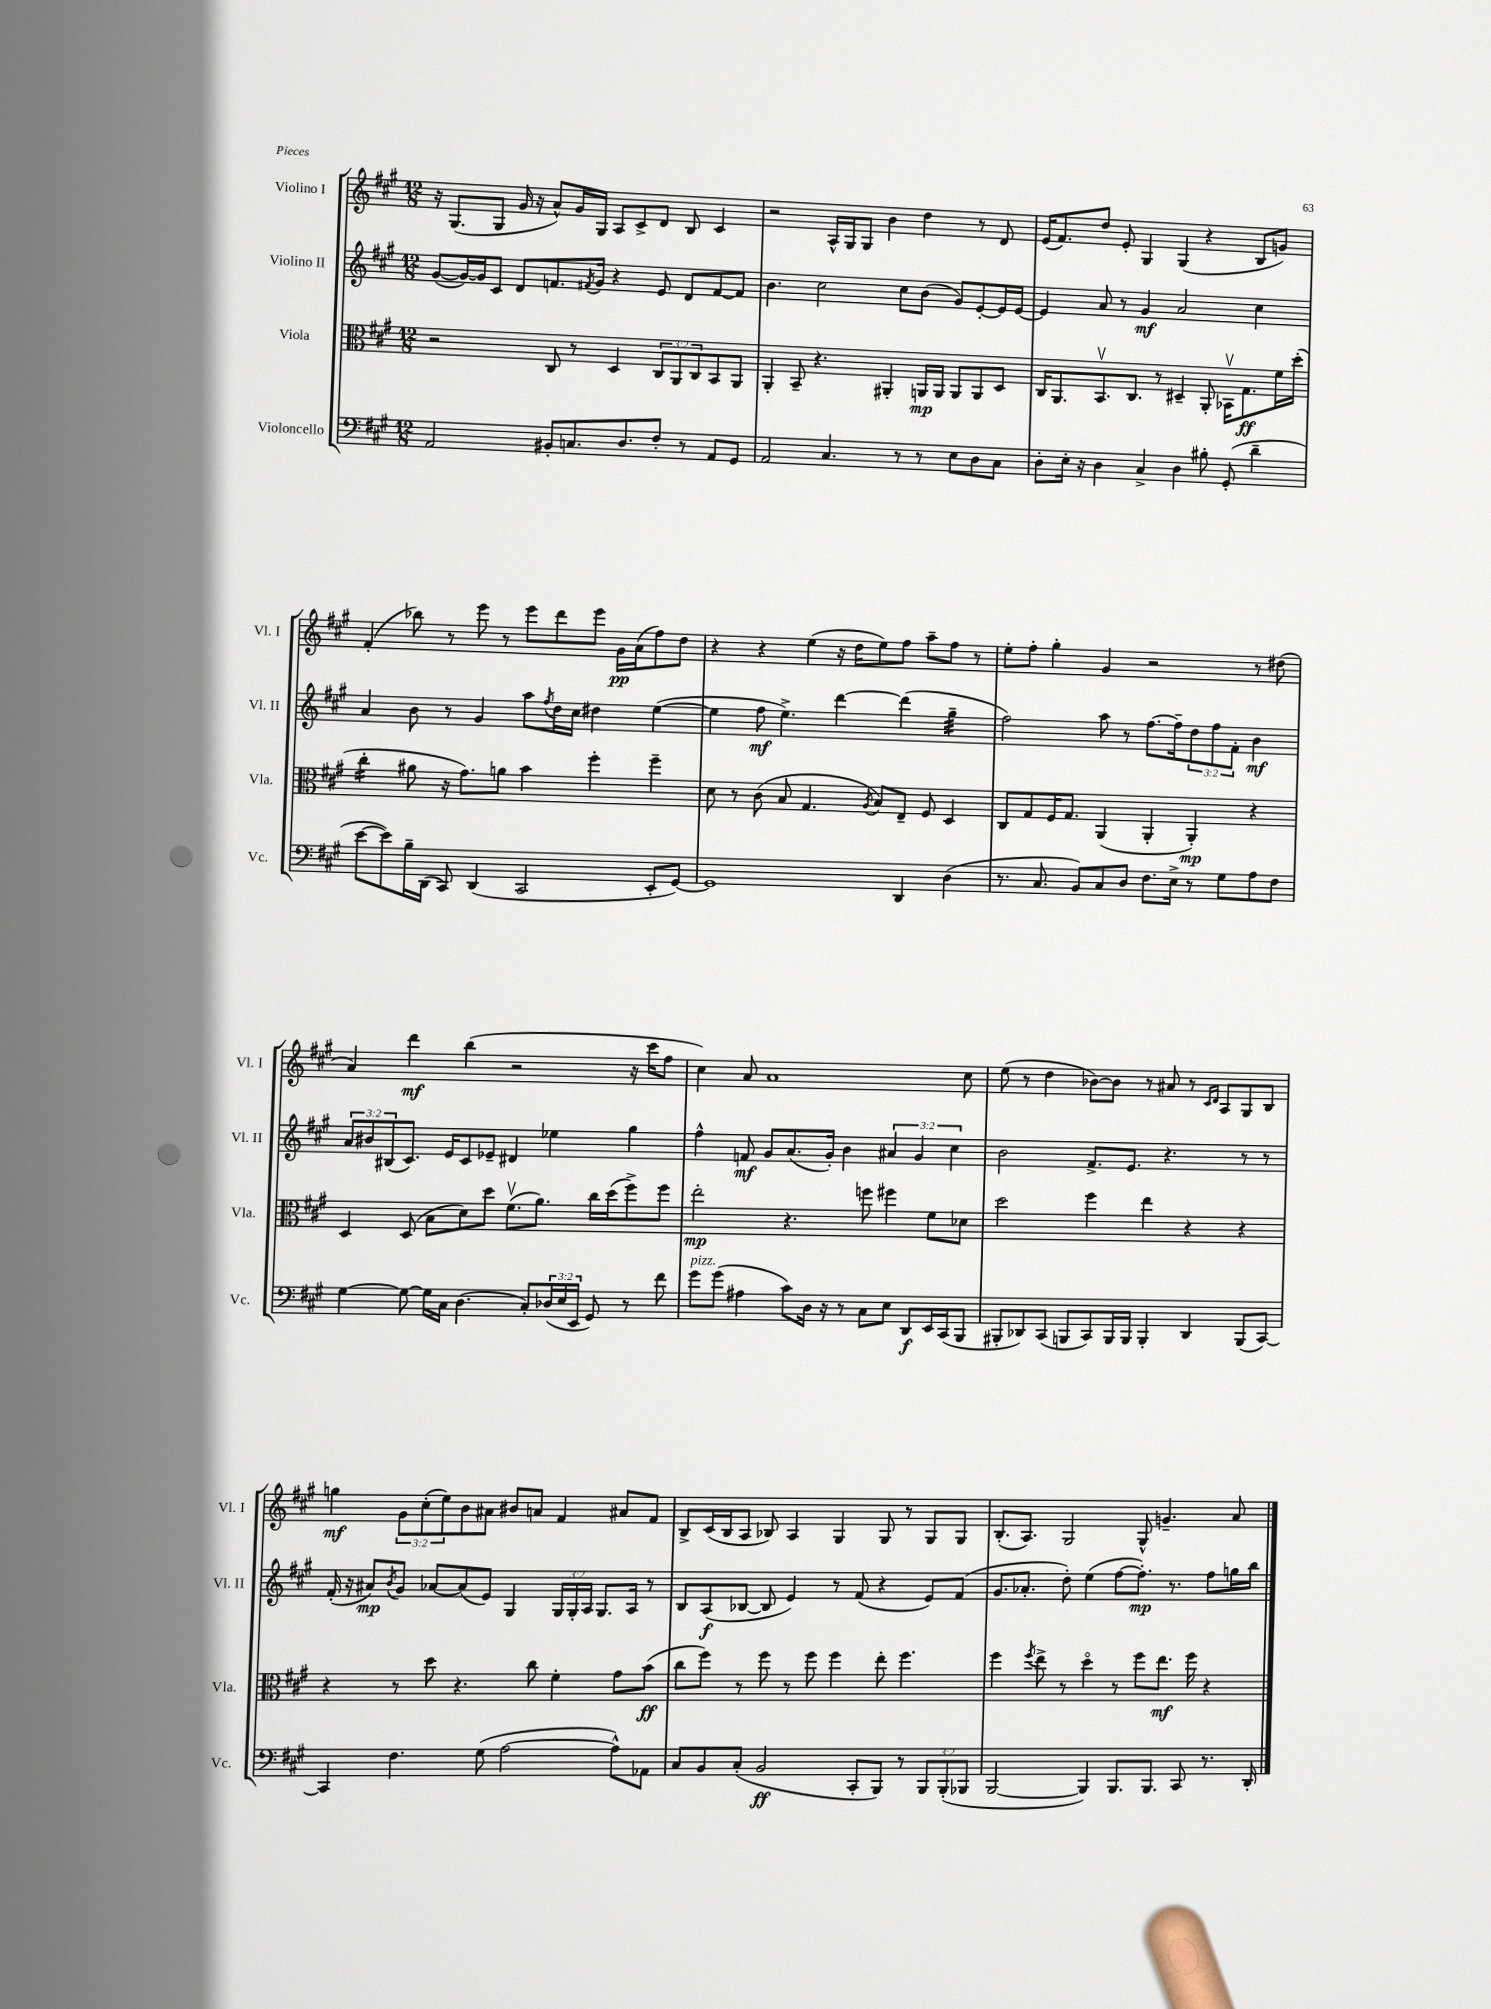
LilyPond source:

<<
\new StaffGroup <<
\new Staff = "s0" \with { instrumentName = "Violino I" shortInstrumentName = "Vl. I" } {
    \clef treble \key a \major \numericTimeSignature \time 12/8 \override Staff.TupletNumber.text = #tuplet-number::calc-fraction-text
    r16 gis8.( gis8 gis'16 r16 a'8-^) gis'16 gis16 a8 cis'8-> d'8 b8 cis'4 |
    r2 a16-^ gis16 gis8 b'4 d''4 r8 d'8 |
    e'16( fis'8.) d''8 e'8-. gis4 gis4( r4 b8 g'8) |
    fis'4-.( bes''8) r8 e'''8 r8 e'''8 d'''8 e'''8 gis'16\pp a'16( fis''8) d''8 |
    r4 r4 e''4( r16 d''16 e''8) fis''8 a''8-- fis''8 r8 |
    e''8-. fis''8-. gis''4-. gis'4 r2 r8 dis''8( |
    a'4) d'''4\mf b''4( r2 r16 cis'''16 fis''8 |
    cis''4) a'8 a'1 cis''8 |
    e''8( r8 d''4 bes'8~) bes'8 r8 ais'8 r8 \grace { cis'16 d'16 } a8 gis8 b8 |
    g''4\mf \tuplet 3/2 { gis'8 cis''8-.( e''8) } b'8 ais'8 bis'8 a'8 fis'4 ais'8 fis'8 |
    b8-> cis'16( b16 a8 bes8) a4 gis4 gis8 r8 gis8 gis8 |
    b8.-.( a8.) gis2 gis8-^ g'4.-- a'8 \bar "|." |
}
\new Staff = "s1" \with { instrumentName = "Violino II" shortInstrumentName = "Vl. II" } {
    \clef treble \key a \major \numericTimeSignature \time 12/8 \override Staff.TupletNumber.text = #tuplet-number::calc-fraction-text
    gis'8~( gis'16~) gis'16 cis'8 d'8 f'8. \acciaccatura { fis'8 } gis'16 r4 e'8 d'8 fis'8~ fis'8 |
    b'4. cis''2 cis''8 b'8( gis'8) e'8~-. e'16 e'16~ |
    e'4 a'8 r8 gis'4\mf a'2 cis''4 |
    a'4 b'8 r8 gis'4 a''8 \acciaccatura { fis''8 } d''16 cis''16 dis''4 e''4~( |
    e''4 fis''8\mf e''4.->) d'''4~ d'''4( gis''4:32-- |
    fis''2) a''8 r8 fis''8.~ fis''16-- \tuplet 3/2 { d''8 fis''8 fis'8-. } b'4\mf |
    \tuplet 3/2 { a'8 bis'8 bis8( } cis'8.) e'16 cis'8 ees'8-- dis'4 ees''4 gis''4 |
    fis''4-^ f'8\mf gis'8 a'8.( gis'16-.) b'4 \tuplet 3/2 { ais'4 gis'4 cis''4 } |
    b'2 fis'8.-> e'8. r4. r8 r8 |
    fis'16-.( r16 ais'8\mp) \acciaccatura { b'8 } gis'8 aes'8~ aes'8( e'8) gis4 \tuplet 3/2 { gis16 gis16-. a16 } gis8. a16 r8 |
    b8 a8\f( bes8~ bes8 e'4) r8 fis'8( r4 e'8) fis'8( |
    gis'8. aes'8.-. d''8-.) e''4( fis''8~ fis''8.-.\mp) r8. fis''8 g''16 b''16 \bar "|." |
}
\new Staff = "s2" \with { instrumentName = "Viola" shortInstrumentName = "Vla." } {
    \clef alto \key a \major \numericTimeSignature \time 12/8 \override Staff.TupletNumber.text = #tuplet-number::calc-fraction-text
    r2 cis8 r8 d4 \tuplet 3/2 { cis8 a,8 cis8 } b,8 a,8 |
    a,4-. b,8-- r4. ais,4-. a,16\mp a,16 a,8 a,8 d8 |
    cis16 a,8. b,8.\upbow cis8. r8 dis4-- a,8-. bes,16\upbow gis8.\ff fis'16 d''16-.( |
    cis''4:16-. ais'8 r16 gis'8.) a'8 b'4 fis''4-. fis''4-- |
    d'8 r8 cis'8( b8 gis4. \acciaccatura { a8 } b8) e8-- fis8 d4 |
    cis8 gis8 fis16 gis8. a,4( a,4-. a,4-.\mp) r4 |
    d4 d8( b8 d'8) d''8 fis'8.\upbow( a'8.) cis''16 d''16( fis''8->) fis''8 |
    e''2-.\mp r4. f''8 fis''4 fis'8 des'8 |
    d''2 fis''4 e''4 r4 r4 |
    r4 r8 d''8 r4. cis''8 fis'4-. gis'8 b'8\ff( |
    cis''8 fis''8) r8 fis''8 r8 fis''8 fis''4 e''8-. fis''4. |
    fis''4 \acciaccatura { fis''8 } e''8-> r8 d''4\flageolet r8 fis''8 e''8.\mf fis''16 r4 \bar "|." |
}
\new Staff = "s3" \with { instrumentName = "Violoncello" shortInstrumentName = "Vc." } {
    \clef bass \key a \major \numericTimeSignature \time 12/8 \override Staff.TupletNumber.text = #tuplet-number::calc-fraction-text
    a,2 bis,8-. c8. d8. fis8-. r8 a,8 gis,8 |
    a,2 cis4. r8 r8 e8 d8 cis8 |
    d8-. e16-. r16 d4 cis4-> d4 bis8-. gis,8-.( d'4-- |
    e'8~ e'8) b16-- d,16( cis,8) d,4( cis,2 e,8-. gis,8~) |
    gis,1 d,4 d4( |
    r8. cis8. b,8) cis8 d8 fis8. e16-> r8 gis8 a8 fis8 |
    gis4~ gis8~ gis16 cis16 d4.( cis8-.) \tuplet 3/2 { des16( e16 e,16 } gis,8) r8 fis'8 |
    gis'8^\markup { \italic "pizz." } gis'8( ais4 cis'8) d16 r16 r8 cis8 e8 d,8\f e,16 cis,16( b,,8 |
    bis,,8-. des,8) cis,8( b,,8 cis,8) b,,16 b,,16 b,,4-. des,4 b,,8( cis,8~) |
    cis,4 fis4. gis8( a2~ a8-^) aes,8 |
    cis8 b,8 cis8-.( b,2\ff cis,8-. b,,8) r8 \tuplet 3/2 { b,,8 b,,8-.( bes,,8 } |
    b,,2~ b,,4) b,,8. b,,8. cis,8 r8. d,16-. \bar "|." |
}
>>
>>
\layout { \context { \Score \remove "Bar_number_engraver" } }
